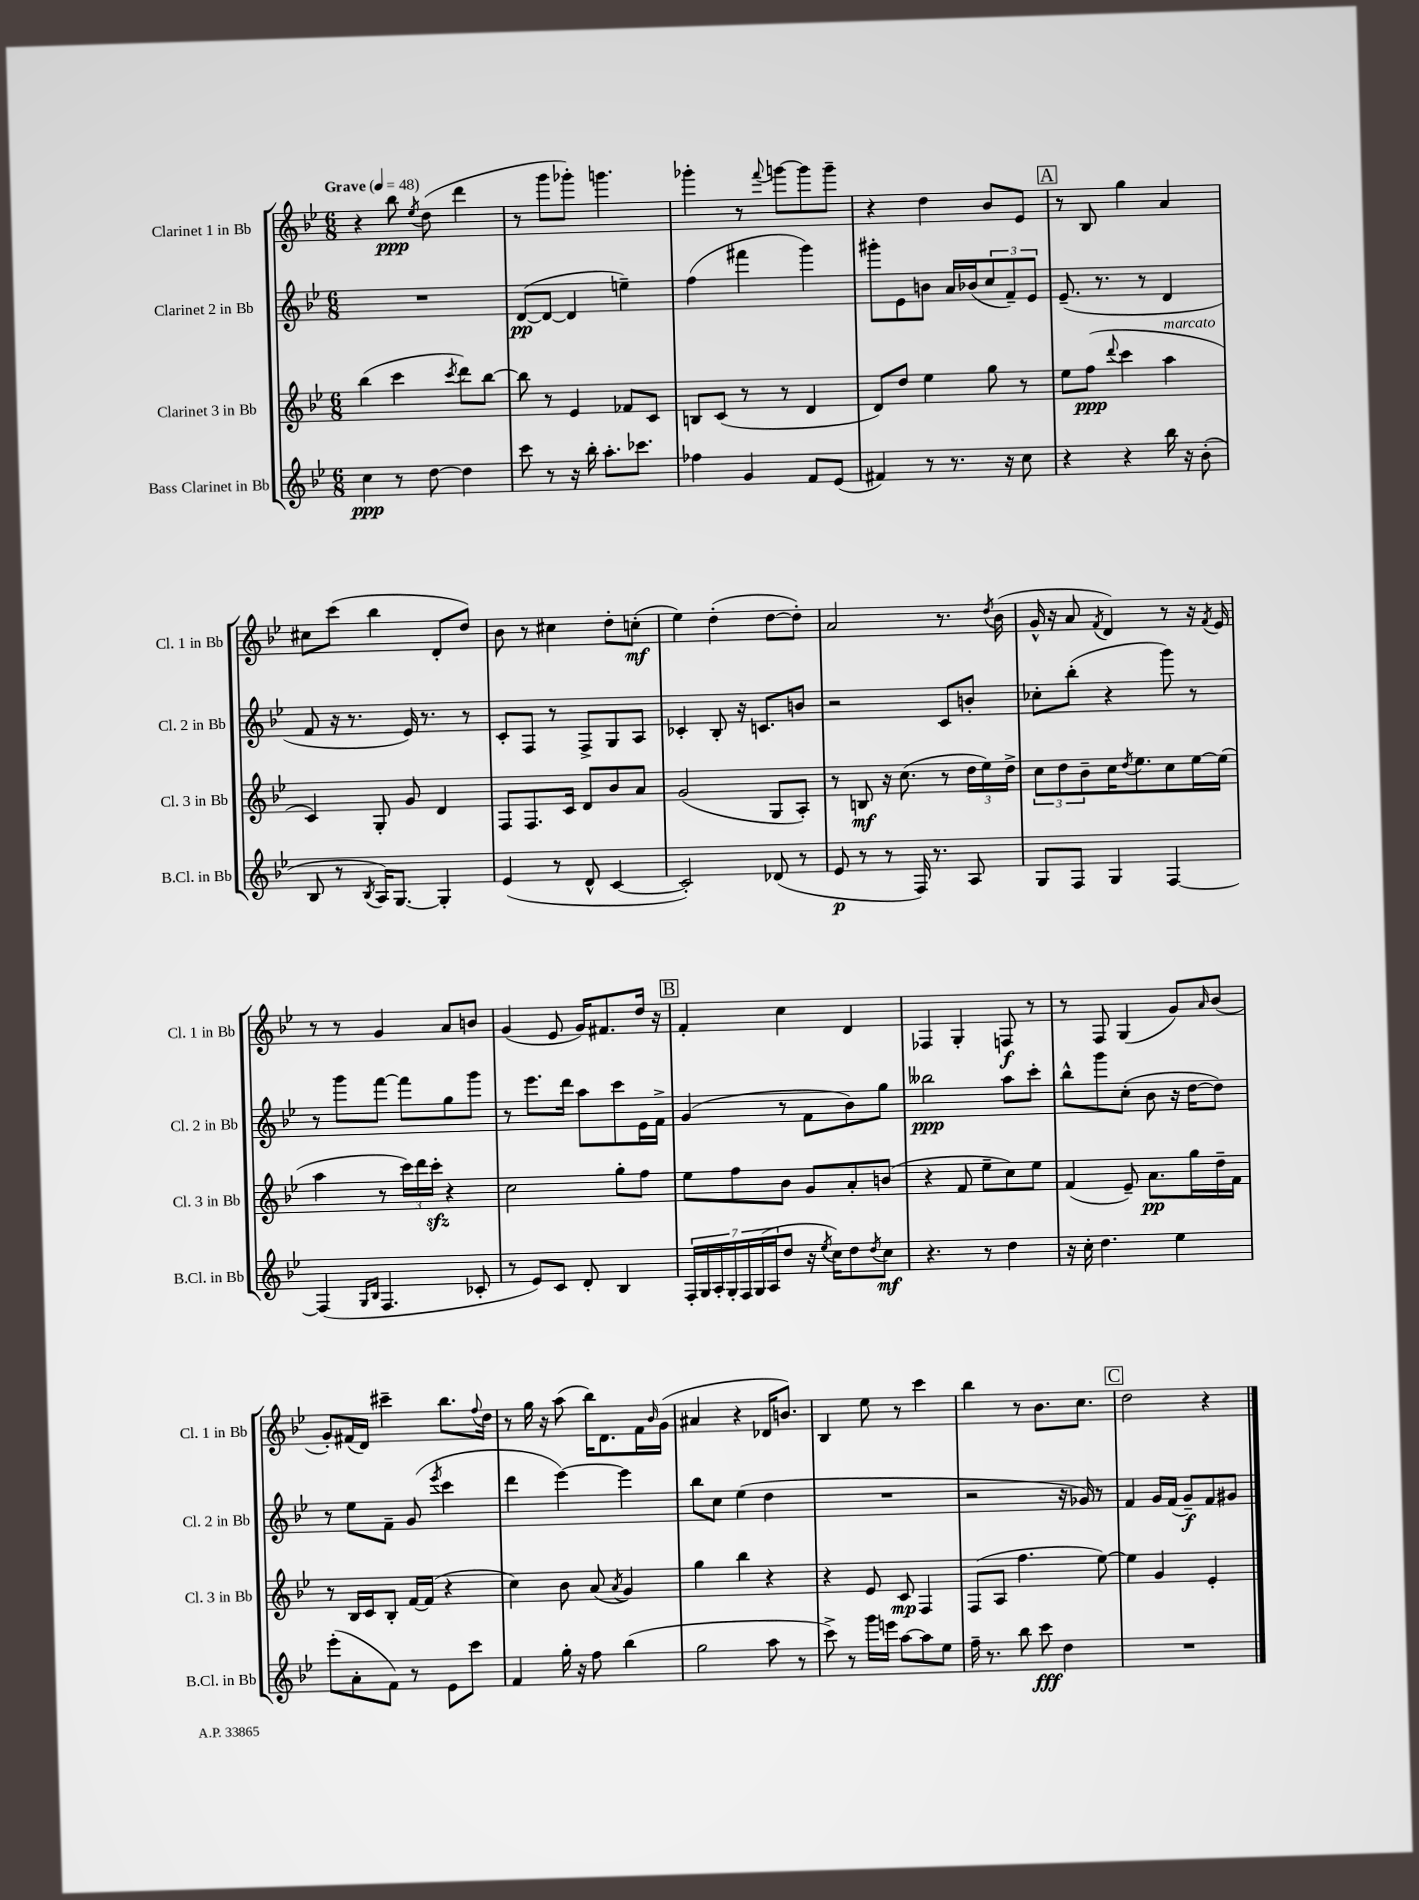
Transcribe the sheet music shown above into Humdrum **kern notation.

**kern	**kern	**kern	**kern
*staff4	*staff3	*staff2	*staff1
*clefG2	*clefG2	*clefG2	*clefG2
*k[b-e-]	*k[b-e-]	*k[b-e-]	*k[b-e-]
*M6/8	*M6/8	*M6/8	*M6/8
*MM48	*MM48	*MM48	*MM48
4cc	(4bb-	2.r	4r
8r	4ccc	.	8bb-
.	.	.	8qee-
[8dd	.	.	(8dd
.	8qccc	.	.
4dd]	8ddd)	.	4ddd
.	[8bb-	.	.
=	=	=	=
8ccc	8bb-]	([8d	8r
8r	8r	8d_	8ggg
16r	4e-	4d]	8ggg-')
16bb-'	.	.	.
8.aa'	.	.	4.ggg
.	8f-	4ee~)	.
8.ccc-	.	.	.
.	8c	.	.
=	=	=	=
4ff-	8B	(4ff	4ggg-'
.	(8c	.	.
4g	8r	4fff#	8r
.	.	.	8qqfff
.	8r	.	[8ggg
8f	4d	4ggg)	8ggg]
(8e-	.	.	8ggg~
=	=	=	=
4f#)	8d)	8ggg#'	4r
.	8dd	8e-	.
8r	4ee-	8b	4dd
8.r	.	16a	.
.	.	(16b-	.
.	8gg	12cc	8b-
16r	.	.	.
.	.	12f~)	.
8cc	8r	.	8e-
.	.	12e-	.
=	=	=	=
4r	8ee-	(8.e-~	8r
.	(8ff	.	8B-
.	.	8.r	.
.	8qqddd	.	.
4r	4ccc	.	4gg
.	.	8r	.
16bb-	4aa	4d	4a
16r	.	.	.
(8b-'	.	.	.
=	=	=	=
8B-	4c)	8f	8cc#
8r	.	16r	(8ccc
.	.	8.r	.
8qB-	.	.	.
16A)	8G'	.	4bb-
[8.G	.	.	.
.	8g	16e-)	.
.	.	8.r	.
4G']	4d	.	8d'
.	.	8r	8dd)
=	=	=	=
(4e-	8F	8c'	8b-
.	8.F	8F	8r
8r	.	8r	4cc#
.	16c	.	.
8d^^	8d	8F^	.
[4c	8b-	8G	8dd'
.	8a	8A	(8cc'
=	=	=	=
2c'])	(2g	4c-'	4ee-)
.	.	8B-'	(4dd'
.	.	16r	.
.	.	8.c	.
(8d-	8G	.	[8dd
8r	8A')	8b	8dd'])
=	=	=	=
8e-	8r	2r	2a
8r	8B	.	.
8r	16r	.	.
.	(8.cc	.	.
16F)	.	.	.
8.r	.	.	.
.	8r	8c	8.r
8A	24dd	8b'	.
.	24ee-)	.	.
.	.	.	8qdd
.	.	.	(16b-
.	24dd^	.	.
=	=	=	=
8G	12cc	8cc-'	16g^^
.	.	.	16r
.	12dd	.	.
8F	.	(8bb-'	8a
.	12b-~	.	.
.	.	.	8qf
4G	16cc	4r	4d)
.	8qdd	.	.
.	8.ee-	.	.
[4F	8cc	8ggg)	8r
.	[16ee-	8r	16r
.	.	.	8qf
.	(16ee-]	.	16e-
=	=	=	=
(4F]	4aa	8r	8r
.	.	8ggg	8r
16qqG	.	.	.
16qqB-	.	.	.
4.F	8r	[8fff	4g
.	24ccc)	8fff]	.
.	24ddd	.	.
.	24ccc'	.	.
.	4r	8gg	8a
8c-'	.	8ggg	8b
=	=	=	=
8r	2cc	8r	(4g
8e-)	.	8.eee-	.
8c	.	.	8e-
.	.	16ddd	.
8d'	.	8aa	16g)
.	.	.	8.f#
4B-	8gg'	8ccc	.
.	8ff	16e-	16dd
.	.	16f^	16r
=	=	=	=
28F'	8ee-	(4g	4f'
28G	.	.	.
28A'	.	.	.
28G'	.	.	.
.	8ff	.	.
28F	.	.	.
(28G	.	.	.
28A	.	.	.
8dd	8b-	8r	4cc
16r	8g	8f	.
8qee-	.	.	.
16cc)	.	.	.
8dd	8a'	8b-)	4d
8qdd	.	.	.
8cc	(8b	8gg	.
=	=	=	=
4.r	4r	2bb--	4F-
.	8f	.	4G'
8r	8ee-~	.	.
4dd	8cc)	8aa	8F
.	8ee-	8ccc'	8r
=	=	=	=
16r	(4f	8bb-^^	8r
16cc'	.	.	.
4.dd	.	8ggg	8F
.	8e-~)	(8cc'	(4G
.	8.a	8b-	.
4ee-	.	16r	8g)
.	16gg	[16dd	.
.	.	.	16qqa
.	16dd~	8dd])	(8b-
.	16f	.	.
=	=	=	=
(8eee-'	8r	8r	8g')
8a'	16B-	8ee-	(16f#
.	16c	.	16d)
8f)	8B-'	8f~	4ccc#~
8r	[16f	(8g	.
.	(16f]	.	.
.	.	8qeee-	.
8e-	4r	4ccc	8.bb-
8ccc	.	.	.
.	.	.	8qqff
.	.	.	16dd
=	=	=	=
4f	4cc)	4ddd	8r
.	.	.	16gg
.	.	.	16r
16gg'	8b-	[4eee-)	(8aa
16r	.	.	.
8ff	(8a	.	16bb-)
.	.	.	8.d
.	8qa	.	.
(4bb-	4g)	4eee-]	.
.	.	.	16f
.	.	.	16qqb-
.	.	.	(16g
=	=	=	=
2gg	4gg	8bb-	4a#
.	.	8cc	.
.	4bb-	(4ee-	4r
8aa	4r	4dd	16d-
.	.	.	8.b)
8r	.	.	.
=	=	=	=
8ccc^)	4r	2.r	4B-
8r	.	.	.
16ggg	8e-	.	8ee-
16eee	.	.	.
[8aa	8c	.	8r
8aa]	4F	.	4ccc
8ee-	.	.	.
=	=	=	=
16ff~	(8F	2r	4bb-
8.r	.	.	.
.	8A	.	.
8bb-	4.ff	.	8r
8ccc	.	.	8.b-
4dd	.	16r	.
.	.	16g-)	8.cc
.	[8ee-)	8r	.
=	=	=	=
2.r	4ee-]	4f	2dd
.	4g	16g	.
.	.	(16f	.
.	.	8g~)	.
.	4e-'	8f	4r
.	.	8g#	.
==	==	==	==
*-	*-	*-	*-
